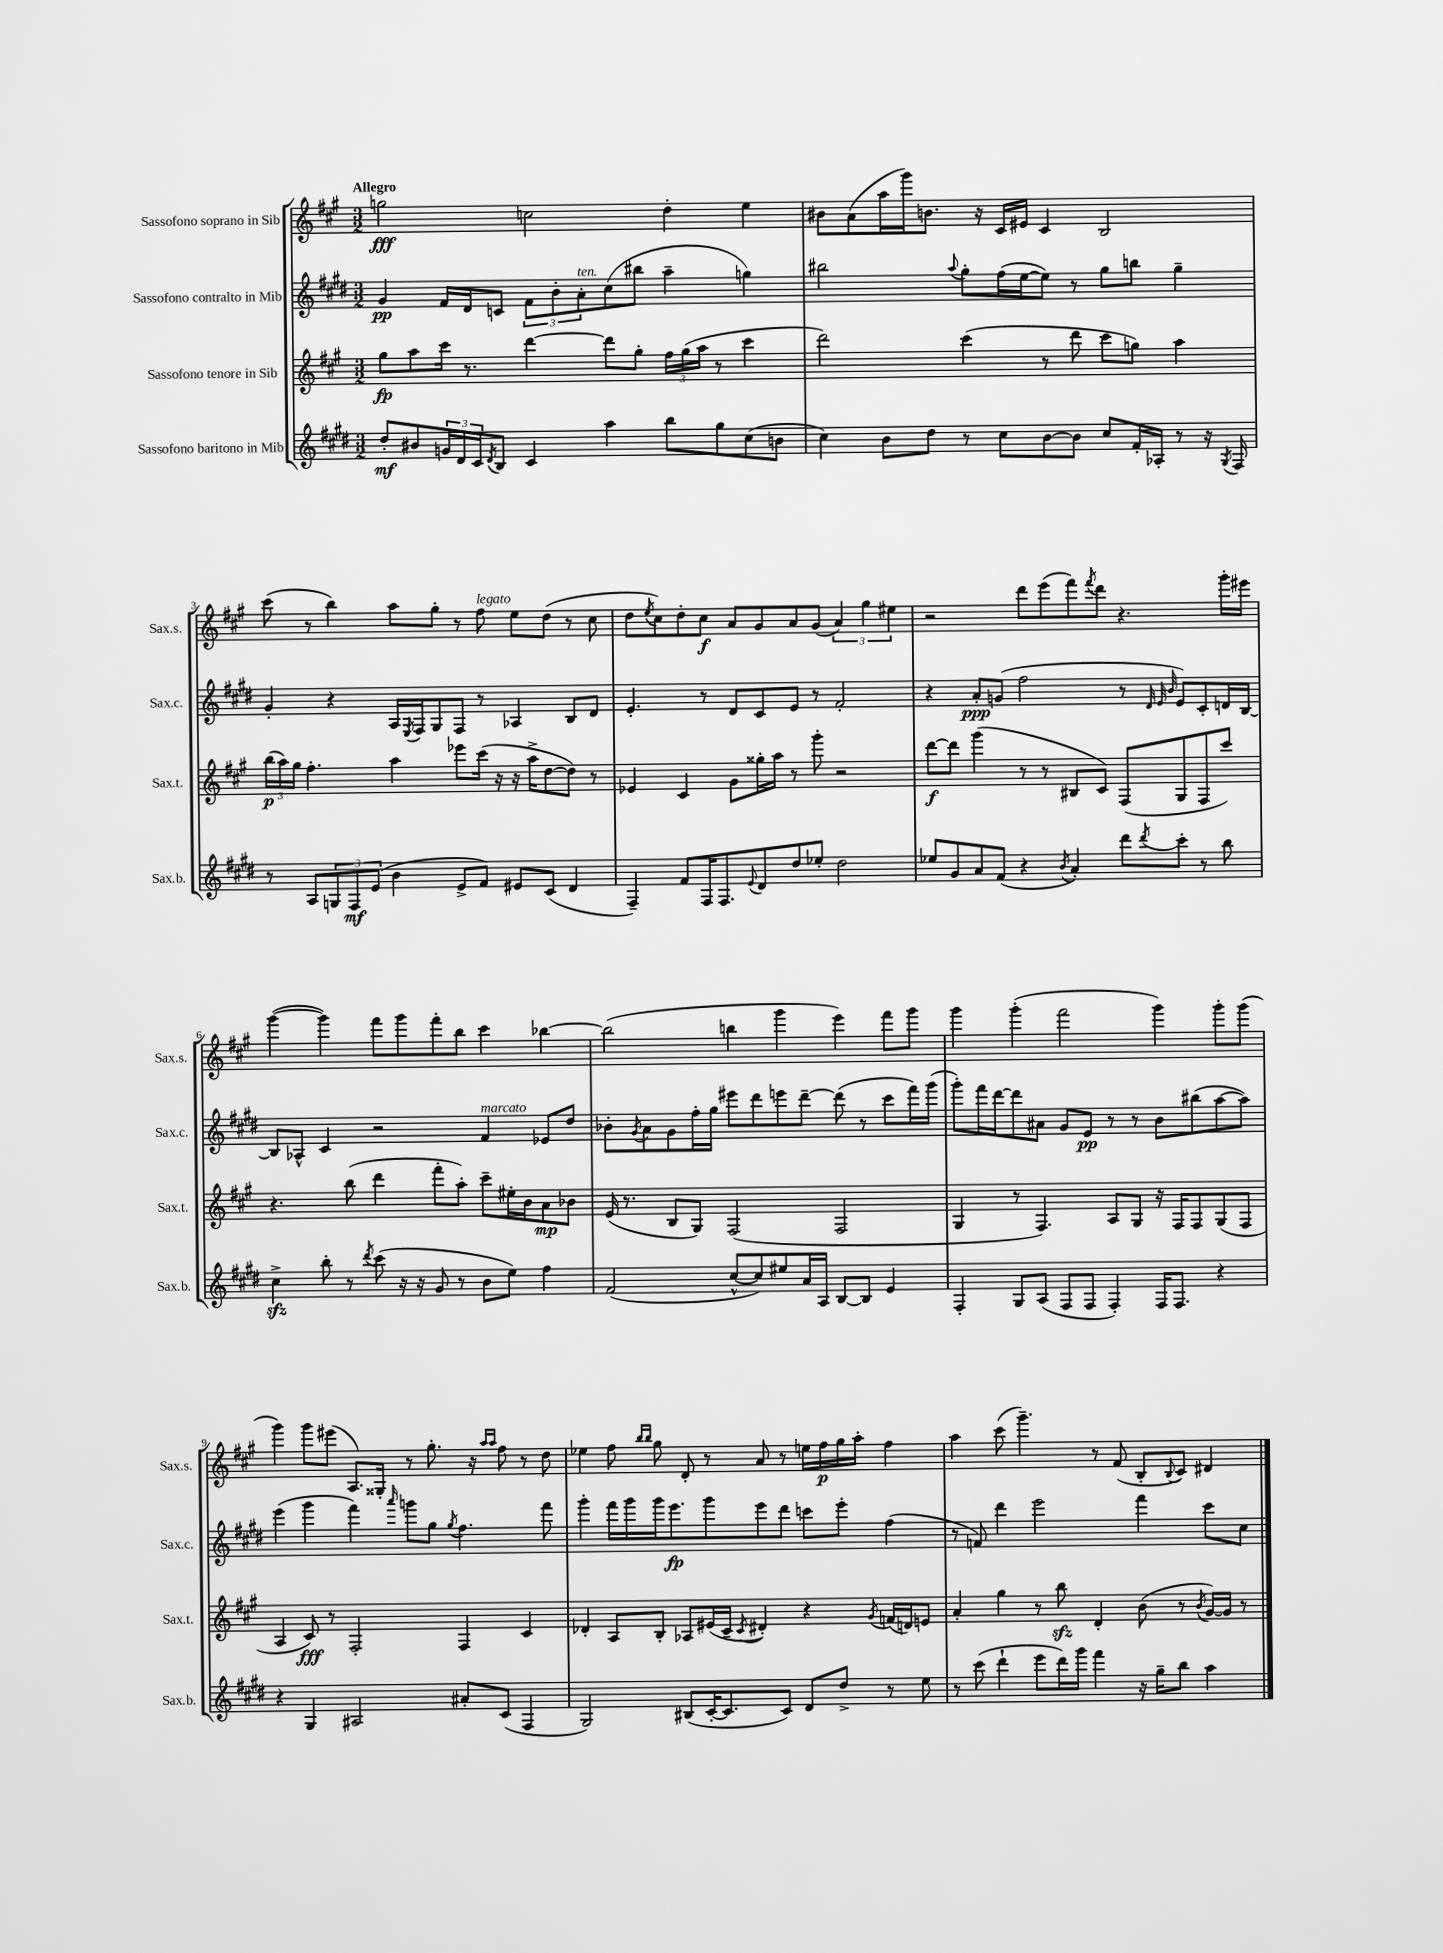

**kern	**kern	**kern	**kern
*staff4	*staff3	*staff2	*staff1
*clefG2	*clefG2	*clefG2	*clefG2
*k[f#c#g#d#]	*k[f#c#g#]	*k[f#c#g#d#]	*k[f#c#g#]
*M3/2	*M3/2	*M3/2	*M3/2
8dd#'/L	8gg#\L	4g#/	2gg\
8b#/	8aa\	.	.
24g/L	16ccc#\Jk	16f#/LL	.
24d#/	.	.	.
.	8.r	16d#/J	.
24c#/J	.	.	.
8qd#/	.	.	.
8B/J	.	8c/J	.
4c#/	[4ddd\	12f#\L	2cc\
.	.	12b'\	.
.	.	12a'\	.
4aa\	8ddd\]L	(8cc#\	.
.	8gg#'\J	8bb#\J	.
8bb\L	24ff#\LL	4aa~\	4dd'\
.	(24gg#\	.	.
.	24aa\JJ	.	.
8gg#\	8r	.	.
(8cc#\	4ccc#\	4gg\)	4ee\
8b\J	.	.	.
=	=	=	=
4cc#\)	2ddd\)	2bb#\	8b#\L
.	.	.	(8a\
8b\L	.	.	16aa\L
.	.	.	16ggg#\J)
8dd#\J	.	.	8.b\J
.	.	8qqaa/	.
8r	(4ccc#\	8gg#'\L	.
.	.	.	16r
8cc#\L	.	(16ff#\L	16c#/LL
.	.	[16ee\J	16e#/JJ
[8b\	8r	8ee\]J)	4c#/
8b\]J	8ddd\	8r	.
8cc#/L	8ccc#\L	8gg#\L	2B/
16f#'/L	8gg\J)	8bb\J	.
16A-'/JJ	.	.	.
8r	4aa\	4gg#~\	.
16r	.	.	.
8qG#/	.	.	.
16F#/	.	.	.
=	=	=	=
8r	(24bb\LL	4g#'/	(8ccc#\
.	24aa\)	.	.
.	24gg#\JJ	.	.
8A/L	4.ff#'\	.	8r
12G/	.	4r	4bb\)
12F#/	.	.	.
(12e/J	.	.	.
4b\	4aa\	16A/LL	8aa\L
.	.	8qE/	.
.	.	16F#/J	.
.	.	8G#/	8gg#'\J
8e^/L	8eee-\L	8F#/J	8r
8f#/J)	(16ccc#\Jk	8r	8ff#\
.	16r	.	.
8e#/L	16r	4A-/	8ee\L
.	16aa^\LK	.	.
(8c#/J	[8dd\	.	(8dd\J
4d#/	8dd\]J)	8B/L	8r
.	8r	8d#/J	8cc#\
=	=	=	=
4F#~/)	4e-/	4.e'/	8dd\L
.	.	.	8qee/
.	.	.	8cc#\)
8f#/L	4c#/	.	8dd'\
16F#/K	.	8r	8cc#\J
8.F#/	.	.	.
.	8g#\L	8d#/L	8a/L
8qqe/	.	.	.
8d#/	16gg##'\L	8c#/	8g#/
.	16aa\JJ	.	.
8dd#/	8r	8e/J	8a/
8ee-'/J	8ggg#'\	8r	(8g#/J
2dd#\	2r	2f#'/	6a/)
.	.	.	6gg#\
.	.	.	6ee#\
=	=	=	=
8ee-/L	[8ddd\L	4r	2r
8g#/	8ddd\]J	.	.
8a/	(4ggg#\	8a'/L	.
(8f#/J	.	(8g/J	.
4r	8r	2ff#\	8ddd\L
.	8r	.	(8eee\
8qb/	.	.	.
4a'/)	8B#/L	.	8fff#\)
.	.	.	8qfff#/
.	8c#/J)	.	8ddd\J
8ddd#\L	(8F#/L	8r	4.r
.	.	32qqd#/	.
.	.	32qqe/	.
8qddd#/	.	32qqb/	.
8ccc#'\J	8G#/	8e/L)	.
8r	8F#/	8c#'/	.
8bb\	8ccc#/J)	16d/L	16ggg#'\LL
.	.	[16B/JJ	16eee#\JJ
=	=	=	=
4cc#^\	4.r	8B/]L	([4ggg#\
.	.	8A-^^/J	.
8bb'\	.	4c#/	4ggg#\])
8r	(8bb\	.	.
8qddd#/	.	.	.
(8ccc#\	4ddd\	2r	8fff#\L
16r	.	.	8ggg#\
16r	.	.	.
8g#/	8fff#'\L	.	8fff#'\
8r	8aa'\J)	.	8bb\J
8b\L	8ccc#~\L	4f#/	4ccc#\
8ee\J)	16ee#'\L	.	.
.	16b\J	.	.
4ff#\	8a\	8e-/L	[4bb-\
.	8b-\J	8dd#/J	.
=	=	=	=
(2f#/	(16e/	8b-'\L	(2bb-\]
.	8.r	.	.
.	.	8qg#/	.
.	.	8a\	.
.	8B/L	8g#\	.
.	8G#/J)	16ff#'\L	.
.	.	16gg#\JJ	.
[8cc#^^/L	(2F#/	8eee#\L	4bb\
8cc#/])	.	8ddd#\	.
8ee#/	.	8eee\	4ggg#\
16a/L	.	[8ddd#~\J	.
16A/JJ	.	.	.
[8B/L	2F#/	(8ddd#\]	4eee\)
8B/]J	.	8r	.
4e/	.	8ccc#\L	8fff#\L
.	.	16fff#\L)	8ggg#\J
.	.	(16ggg#\JJ	.
=	=	=	=
4F#'/	4G#/	8ggg#'\L)	4ggg#\
.	.	16fff#\L	.
.	.	[16ddd#\J	.
8G#/L	8r	8ddd#\]	(4ggg#'\
(8A/J	4.F#/)	8a#\J	.
8F#/L	.	8g#/L	2fff#\
8F#/J	.	8e/J	.
4F#'/)	8A/L	8r	.
.	8G#/J	8r	.
16F#/LK	16r	8b\L	4ggg#\)
8.F#/J	16F#/LK	.	.
.	8F#/	(8bb#\	.
4r	(8G#/	[8aa\	8ggg#'\L
.	8F#/J	8aa\]J)	(8ggg#\J
=	=	=	=
4r	4A/	(4eee\	4ggg#\)
4G#/	8c#/)	4ggg#\	8ggg#\L
.	8r	.	(8eee#\J
2A#/	2F#'/	4fff#\)	8.A/L)
.	.	.	16G##'/Jk
.	.	16qqaaa/	.
.	.	8ggg\L	8r
.	.	8gg#\J	8.gg#'\
.	.	8qgg#/	.
8a#'/L	4F#/	4.ff#\	.
.	.	.	16r
.	.	.	16qqaa/LL
.	.	.	16qqaa/JJ
(8c#/J	.	.	8ff#\
4F#/	4c#/	.	8r
.	.	8fff#\	8dd\
=	=	=	=
2G#/)	4d-'/	4ggg#'\	4ee-\
.	8A/L	16fff#\LL	8ff#\
.	.	16ggg#\	.
.	.	.	16qqbb/LL
.	.	.	16qqbb/JJ
.	8B'/J	16ggg#\J	8gg#\
.	.	8.eee\	.
(8B#/L	8A-/L	.	8d'/
[16c#'/K	(16e#/L	8ggg#\	8r
8.c#/]	16c#~/JJ	.	.
.	8qc#/	.	.
.	4d#'/)	8eee\	8a/
8c#/J)	.	8ddd#\J	8r
8d#/L	4r	8ccc\L	16ee\LL
.	.	.	16ff#\
8dd#^/J	.	8eee'\J	16gg#\
.	.	.	16aa'\JJ
.	8qg#/	.	.
8r	(16f/LL	(4ff#\	4ff#\
.	16d/J)	.	.
8ee\	8e/J	.	.
=	=	=	=
8r	4a'/	8r	4aa\
(8ccc#\	.	8f/)	.
4ddd#`\	4gg#\	4ddd#\	(8ccc#\
.	.	.	4.ggg#~\)
8eee\L	8r	2eee\	.
16ddd#\L)	8bb\	.	.
16ggg#\JJ	.	.	.
4fff#\	4d'/	.	8r
.	.	.	(8f#/
16r	(8b\	4fff#\	8B'/L
16gg#~\LK	.	.	.
.	.	.	8qqB/
8bb\J	8r	.	8c#/J)
.	8qb/	.	.
4aa\	[16g#/LL)	8ccc#\L	4d#/
.	16g#/]JJ	.	.
.	8r	8cc#\J	.
==	==	==	==
*-	*-	*-	*-
